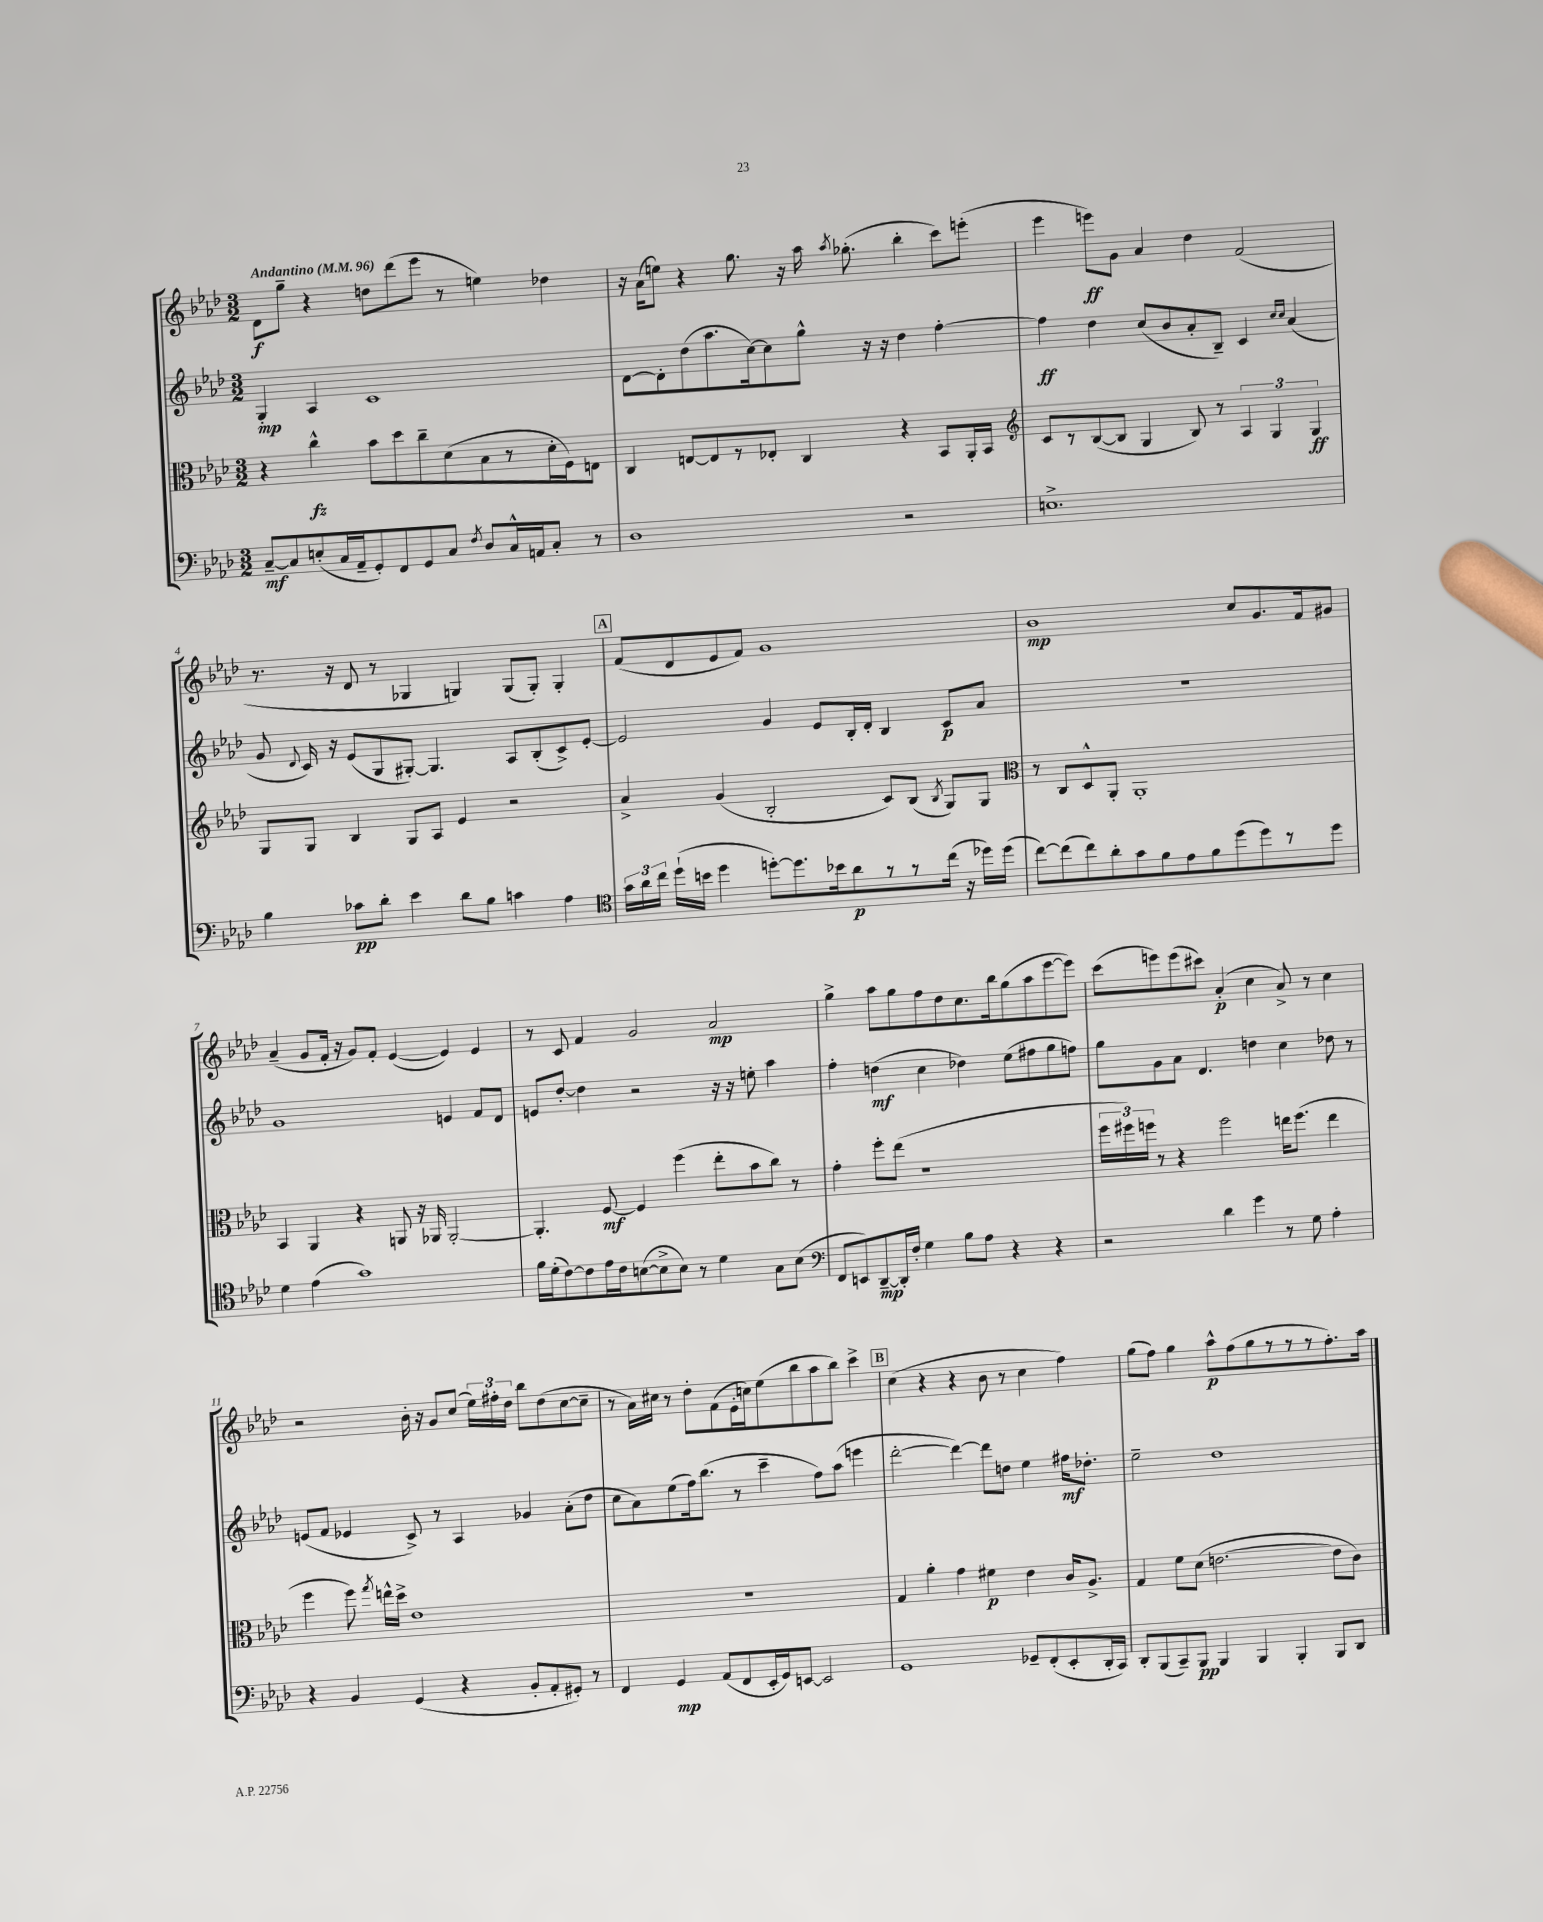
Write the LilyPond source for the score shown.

<<
\new StaffGroup <<
\new Staff = "s0" {
    \clef treble \key aes \major \numericTimeSignature \time 3/2 \tempo "Andantino" 4 = 96
    \autoBeamOff des'8[\f g''8]-- r4 d''8[ des'''8( ees'''8] r8 e''4) des''4 |
    r16 aes'16[( e''8]) r4 g''8. r16 aes''16 \acciaccatura { aes''8 } ges''8.-.( bes''4-. c'''8[) e'''8]-.( |
    ees'''4 e'''8[\ff) g'8] aes'4 des''4 f'2( |
    r8. r16 des'8 r8 ges4 g4) g8[( g8]-.) g4-. |
    \mark \markup { \box "A" } f'8[( des'8 ees'8 f'8]) g'1 |
    bes'1\mp c''8[ g'8. f'16 gis'8] |
    aes'4--( g'8[ f'16]-. r16 g'8[) f'8]-. ees'4~( ees'4) ees'4 |
    r8 c'8 f'4 g'2 aes'2\mp |
    g''4-> aes''8[ g''8 f''8 des''8 c''8. bes''16 g''8( aes''8 ees'''8~ ees'''8]) |
    c'''8[( e'''8) e'''8( cis'''8]) aes'4-.\p( c''4 aes'8->) r8 c''4 |
    r2 bes'16-. r16 g'8[ c''8]( \tuplet 3/2 { ees''16[) fis''16-. des''16] } bes''8[ des''8( c''8~ c''8]-- |
    r8 aes'16[) cis''16] r8 des''8[-. f'8( ees'16-. c''16) ees''8( bes''8 aes''8 bes''8]) c'''4-> |
    \mark \markup { \box "B" } c''4( r4 r4 bes'8 r8 c''4 f''4) |
    g''8[( f''8]) g''4 aes''8[-^\p f''8( g''8 r8 r8 r8 f''8.-.) aes''16] \bar "|." |
}
\new Staff = "s1" {
    \clef treble \key aes \major \numericTimeSignature \time 3/2
    \autoBeamOff g4-.\mp aes4 c'1 |
    des'8[~ des'8-. des''8( aes''8. c''16~) c''8 g''8]-^ r16 r16 des''4 f''4~-. |
    f''4\ff des''4 c''8[( bes'8 aes'8-. bes8]--) c'4 \grace { c''16[ c''16] } aes'4( |
    g'8 \appoggiatura { des'8 } c'16) r16 ees'8[( g8 gis8]~-.) gis4. aes8[ bes8-.( c'8->) ees'8]~-. |
    \mark \markup { \box "A" } ees'2 g'4 ees'8[ bes16-. des'16]-. bes4 c'8[\p aes'8] |
    R1. |
    g'1 e'4 f'8[ des'8] |
    e'8[ des''8]~-. des''4 r2 r16 r16 e''8-. aes''4 |
    f''4-. d''4\mf( c''4 des''4) ees''8[( fis''8 g''8 f''8]) |
    g''8[ g'8 aes'8] des'4. d''4 c''4 des''8 r8 |
    e'8[( f'8] ees'4 c'8->) r8 aes4 ges'4 aes'8[-.( des''8] |
    c''8[ aes'8) ees''8( f''16) bes''8.]( r8 c'''4-- f''8[) aes''8]( e'''4 |
    \mark \markup { \box "B" } des'''2~-. des'''4~) des'''8[ d''8] ees''4 fis''16[\mf des''8.]-. |
    ees''2-- des''1 \bar "|." |
}
\new Staff = "s2" {
    \clef alto \key aes \major \numericTimeSignature \time 3/2
    \autoBeamOff r4 c''4-^\fz bes'8[ des''8 c''8-- des'8( bes8 r8 des'16-. f16) e8] |
    c4 e8[~ e8 r8 ees8]-. c4 r4 bes,8[ aes,16-. bes,16] |
    \clef treble c'8[ r8 bes8~( bes8] g4 bes8) r8 \tuplet 3/2 { aes4 g4 g4\ff } |
    g8[ g8] bes4 g8[ aes8] ees'4 r2 |
    \mark \markup { \box "A" } aes'4-> g'4( bes2-. c'8[) bes8]( \acciaccatura { bes8 } g8[) g8] |
    \clef alto r8 c8[ des8-^ aes,8]-. aes,1-. |
    bes,4 aes,4 r4 a,8 r16 aes,16 aes,2~-. |
    aes,4.-. f8~\mf f4 f''4( ees''8[-. bes'8 c''8]) r8 |
    g'4-. f''8[-. ees''8]( r1 |
    \tuplet 3/2 { f''16[ fis''16) f''16] } r8 r4 f''2 e''16[ f''8.]( e''4 |
    f''4 f''8) \acciaccatura { g''8 } e''16[-^ des''16]-> ees'1 |
    R1. |
    \mark \markup { \box "B" } g4 aes'4-. g'4 fis'4\p ees'4 c'16[ aes8.]-> |
    g4 f'8[ des'8]( e'2.~ e'8[ c'8]) \bar "|." |
}
\new Staff = "s3" {
    \clef bass \key aes \major \numericTimeSignature \time 3/2
    \autoBeamOff c8[~--\mf c8 e8-.( c16 aes,16-- g,8-.) f,8 g,8 c8] \acciaccatura { f8 } des8[ c16-^ a,16 c8]-. r8 |
    des1 r2 |
    e1.-> |
    bes4 ces'8[\pp des'8]-. ees'4 des'8[ bes8] c'4 aes4 |
    \mark \markup { \box "A" } \clef tenor \tuplet 3/2 { g'16[ aes'16 c''16] } des''16[-!( b'16] des''4 d''8[~-.) d''8. bes'16 aes'8\p r8 r8 c''16]( r16 des''16[) des''16]( |
    c''8[~) c''8( c''8) aes'8-. g'8 f'8 ees'8 f'8 des''8( des''8) r8 des''8] |
    des'4 ees'4( g'1) |
    f'16[ des'16-.( c'8~) c'8 ees'16 c'16 b8~( b8-> b8]) r8 des'4 g8[ b8]( |
    \clef bass f,8[ e,8) des,8~--\mp des,16-. f16]-. g4 bes8[ aes8] r4 r4 |
    r2 des'4 g'4 r8 g8 aes4-. |
    r4 bes,4 g,4( r4 bes,8[-. aes,8-. gis,8]-.) r8 |
    f,4 g,4\mp aes,8[( f,8 ees,16-. g,16) e,8]~ e,2 |
    \mark \markup { \box "B" } g,1 ges,8[-- f,8-.( ees,8-. des,16-. c,16]) |
    des,8[-. bes,,8( c,8--) bes,,8]\pp bes,,4 bes,,4 bes,,4-. bes,,8[ des,8] \bar "|." |
}
>>
>>
